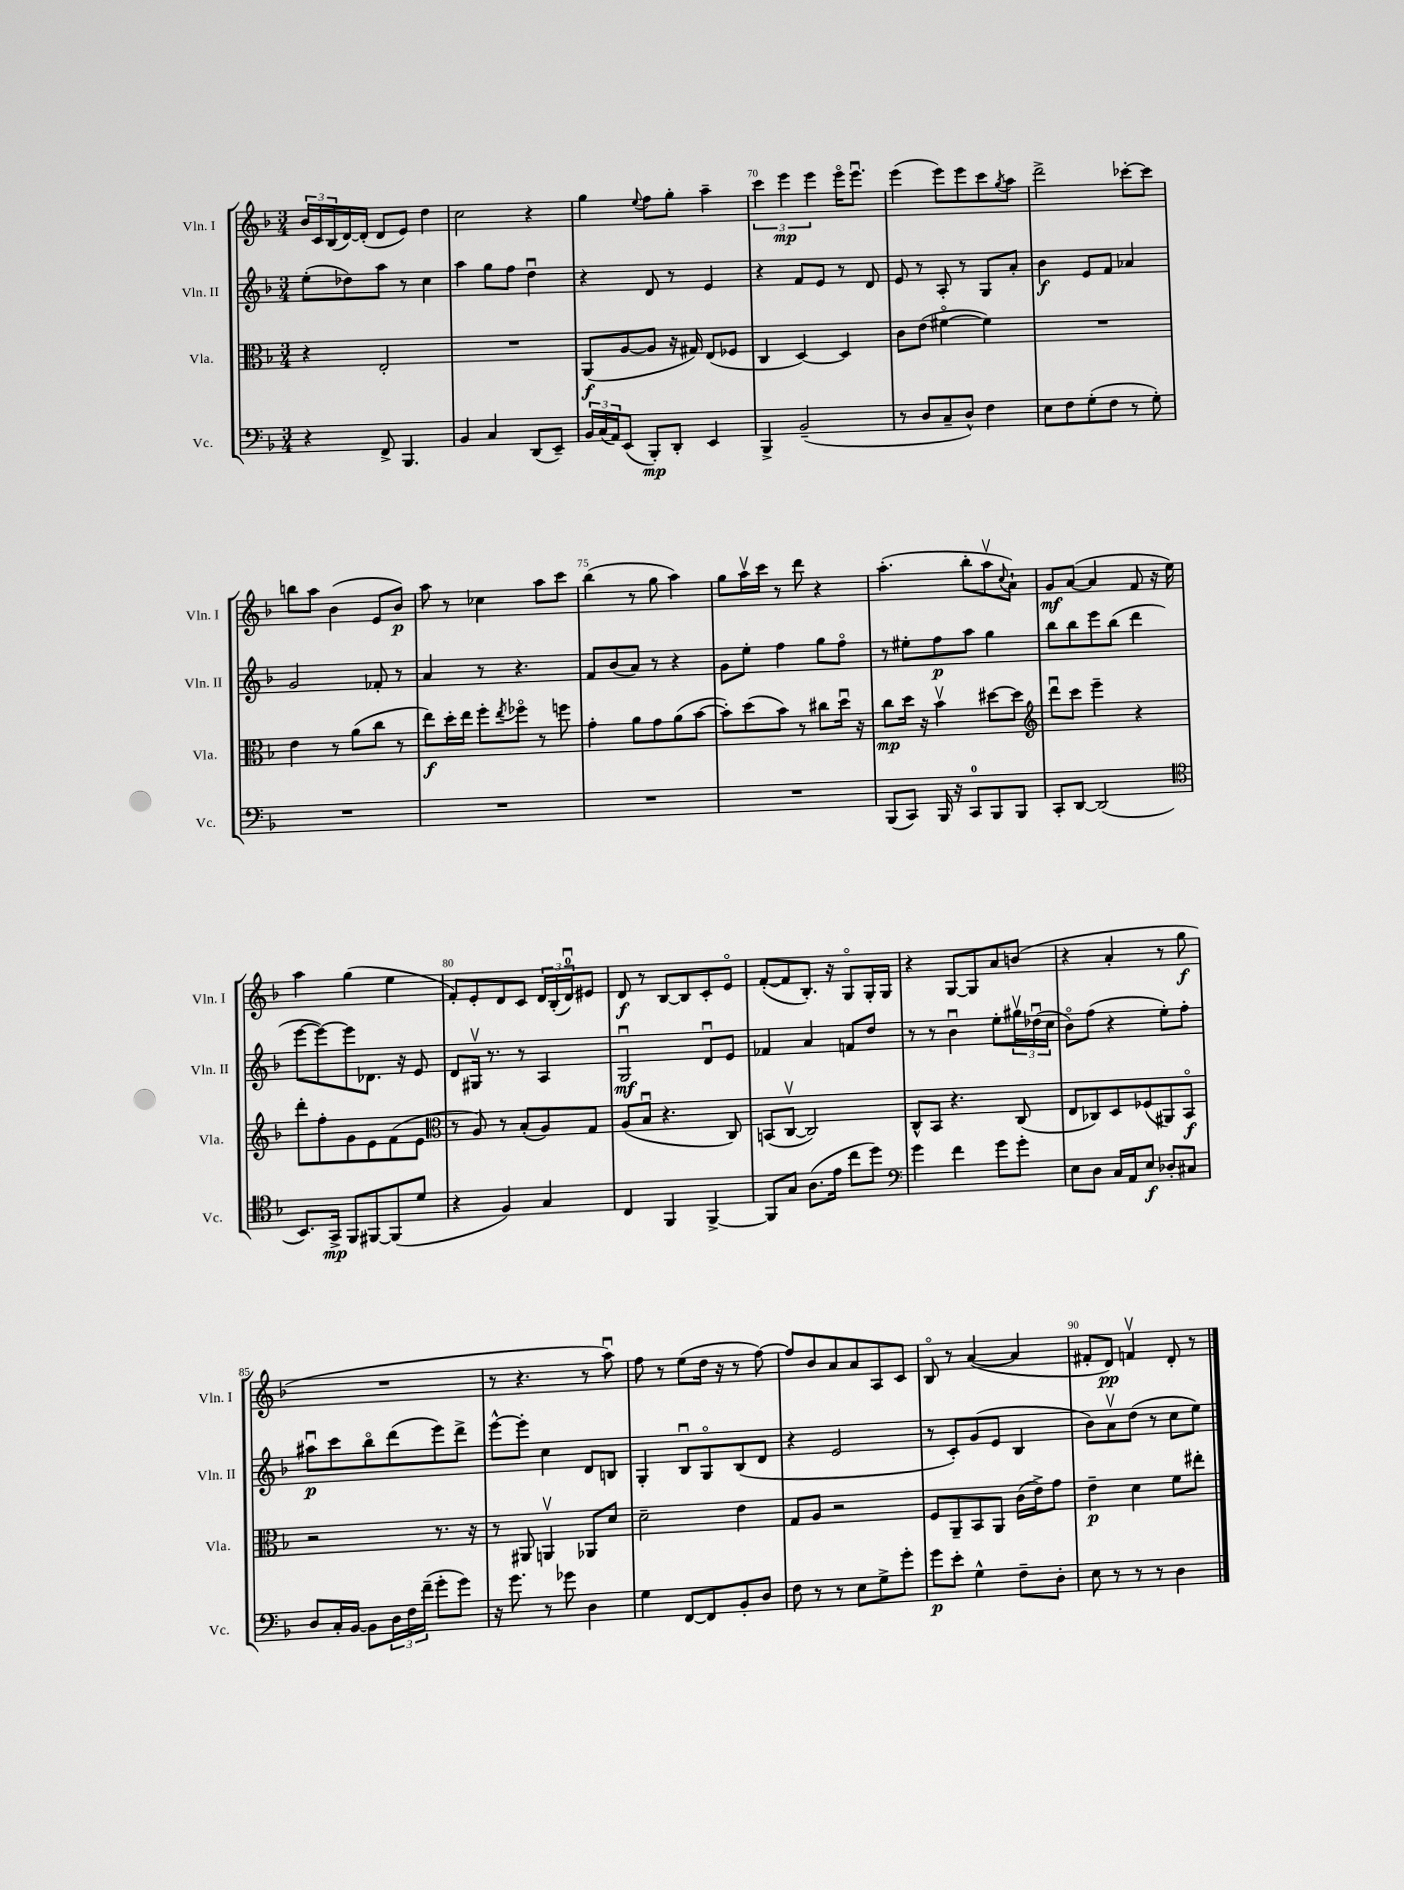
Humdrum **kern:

**kern	**dynam	**kern	**dynam	**kern	**dynam	**kern	**dynam
*part4	*part4	*part3	*part3	*part2	*part2	*part1	*part1
*staff4	*staff4	*staff3	*staff3	*staff2	*staff2	*staff1	*staff1
*I"Vc.	*	*I"Vla.	*	*I"Vln. II	*	*I"Vln. I	*
*I'Vc.	*	*I'Vla.	*	*I'Vln. II	*	*I'Vln. I	*
*clefF4	*	*clefC3	*	*clefG2	*	*clefG2	*
*k[b-]	*	*k[b-]	*	*k[b-]	*	*k[b-]	*
*M3/4	*	*M3/4	*	*M3/4	*	*M3/4	*
=67	=67	=67	=67	=67	=67	=67	=67
4r	.	4r	.	(8ee'\L	.	24b-/LL	.
.	.	.	.	.	.	24c/	.
.	.	.	.	.	.	(24B-/	.
.	.	.	.	8dd-X\)	.	[16d/)	.
.	.	.	.	.	.	(16d'/JJ]	.
8FF^/	.	2E'/	.	8aa\J	.	8d/L	.
4.BBB-/	.	.	.	8r	.	8e/J)	.
.	.	.	.	4cc\	.	4dd\	.
=68	=68	=68	=68	=68	=68	=68	=68
4BB-/	.	2.r	.	4aa\	.	2cc\	.
4C/	.	.	.	8gg\L	.	.	.
.	.	.	.	8ff\J	.	.	.
(8DD/L	.	.	.	4ddu\	.	4r	.
8EE~/J)	.	.	.	.	.	.	.
=69	=69	=69	=69	=69	=69	=69	=69
24BB-/LL	.	(8AA/L	f	4r	.	4gg\	.
(24C/	.	.	.	.	.	.	.
24AA/J)	.	.	.	.	.	.	.
(8EE/J	.	[8A/	.	.	.	.	.
.	.	.	.	.	.	8qqee/	.
8BBB-'/L)	mp	8A/J]	.	8d/	.	8ff\L	.
8DD'/J	.	16r	.	8r	.	8gg'\J	.
.	.	16G#X/)	.	.	.	.	.
4EE/	.	(8E/L	.	4e/	.	4aa~\	.
.	.	8F-X/J	.	.	.	.	.
=70	=70	=70	=70	=70	=70	=70	=70
4BBB-^/	.	4C/	.	4r	.	6ccc\	.
.	.	.	.	.	.	6eee\	mp
(2BB-~/	.	[4D/)	.	8f/L	.	.	.
.	.	.	.	.	.	6eee\	.
.	.	.	.	8e/J	.	.	.
.	.	4D/]	.	8r	.	16eee\KL	.
.	.	.	.	.	.	8.eeeu\J	.
.	.	.	.	8d/	.	.	.
=71	=71	=71	=71	=71	=71	=71	=71
8r	.	8c\L	.	8e/	.	(4eee\	.
8D/L	.	(8e\J	.	8r	.	.	.
8C~/	.	[4f#X\	.	8A'/	.	8eee\L)	.
8D^^/J)	.	.	.	8r	.	8eee\	.
4F\	.	4f#\])	.	8G/L	.	8ccc\	.
.	.	.	.	.	.	8qgg/	.
.	.	.	.	8a'/J	.	8aa\J	.
=72	=72	=72	=72	=72	=72	=72	=72
8E\L	.	2.r	.	4b-\	f	2ddd^\	.
8F\	.	.	.	.	.	.	.
(8G'\	.	.	.	8e/L	.	.	.
8F\J	.	.	.	8f/J	.	.	.
8r	.	.	.	4a-X/	.	[8ccc-X'\L	.
8G'\)	.	.	.	.	.	8ccc-\J]	.
!!LO:LB:g=z
=73	=73	=73	=73	=73	=73	=73	=73
2.r	.	4e\	.	2g/	.	8bbn\L	.
.	.	.	.	.	.	8aa\J	.
.	.	8r	.	.	.	(4b-\	.
.	.	(8a\L	.	.	.	.	.
.	.	8cc\J	.	8f-X'/	.	8e/L	.
.	.	8r	.	8r	.	8b-/J)	p
=74	=74	=74	=74	=74	=74	=74	=74
2.r	.	8ee\L)	f	4a/	.	8aa\	.
.	.	16dd'\L	.	.	.	8r	.
.	.	16ee\JJ	.	.	.	.	.
.	.	8ff'\L	.	8r	.	4cc-X\	.
.	.	8qee/	.	.	.	.	.
.	.	8ff-X\J	.	4.r	.	.	.
.	.	8r	.	.	.	8aa\L	.
.	.	8ffn\	.	.	.	8ccc\J	.
=75	=75	=75	=75	=75	=75	=75	=75
2.r	.	4g'\	.	8f/L	.	(4bb-\	.
.	.	.	.	(8b-/	.	.	.
.	.	8a\L	.	8a/J)	.	8r	.
.	.	8g\	.	8r	.	8gg\	.
.	.	(8a\	.	4r	.	4aa\)	.
.	.	[8b-\J	.	.	.	.	.
=76	=76	=76	=76	=76	=76	=76	=76
2.r	.	8b-'\L])	.	8g\L	.	8gg\L	.
.	.	(8dd\	.	8ee'\J	.	16aav\L	.
.	.	.	.	.	.	16ccc\JJ	.
.	.	8b-\J)	.	4ff\	.	8r	.
.	.	8r	.	.	.	8ddd\	.
.	.	8cc#X\L	.	8gg\L	.	4r	.
.	.	16ddu\Jk	.	8ff\J	.	.	.
.	.	16r	.	.	.	.	.
=77	=77	=77	=77	=77	=77	=77	=77
(8BBB-/L	.	8cc\L	mp	8r	.	(4.aa'\	.
8CC/J)	.	16dd\Jk	.	8ee#X'\L	.	.	.
.	.	16r	.	.	.	.	.
16BBB-/	.	4b-v\	.	8ff\	p	.	.
16r	.	.	.	.	.	.	.
8CC/L	.	.	.	8aa\J	.	8bb-'\L	.
8BBB-/	.	[8dd#X\L	.	4gg\	.	8aav\	.
.	.	.	.	.	.	8qqcc/	.
8BBB-/J	.	8dd#\J]	.	.	.	8a`\J)	.
=78	=78	=78	=78	=78	=78	=78	=78
*	*	*clefG2	*	*	*	*	*
8CC'/L	.	8dddu\L	.	8bb-\L	.	8g/L	mf
[8DD/J	.	8ccc\J	.	8bb-\	.	([8a/J	.
(2DD/]	.	4eee~\	.	8eee\	.	4a/]	.
.	.	.	.	(8bb-\J	.	.	.
.	.	4r	.	4ddd\	.	8f/	.
.	.	.	.	.	.	16r	.
.	.	.	.	.	.	16ee\)	.
!!LO:LB:g=z
=79	=79	=79	=79	=79	=79	=79	=79
*clefC4	*	*	*	*	*	*	*
8.BB-/L)	.	8ddd'\L	.	[8eee\L	.	4aa\	.
.	.	8ff'\	.	8eee\_)	.	.	.
16GG^/Jk	mp	.	.	.	.	.	.
8FF/L	.	8g\	.	8eee\]	.	(4gg\	.
[8FF#X/	.	8e\	.	8.d-X\J	.	.	.
(8FF#/]	.	(8f\	.	.	.	4ee\	.
.	.	.	.	16r	.	.	.
8d/J	.	8e\J	.	8e/	.	.	.
=80	=80	=80	=80	=80	=80	=80	=80
*	*	*clefC3	*	*	*	*	*
4r	.	8r	.	8d/L	.	8f'/L)	.
.	.	8A/)	.	16G#Xv/Jk	.	8e'/	.
.	.	.	.	8.r	.	.	.
4F/)	.	8r	.	.	.	8d/	.
.	.	(8B-'/L	.	8r	.	8c/J	.
4G/	.	8A/)	.	4A/	.	24d/LL	.
.	.	.	.	.	.	(24B-'/	.
.	.	.	.	.	.	24du/J)	.
.	.	8G/J	.	.	.	8e#X/J	.
=81	=81	=81	=81	=81	=81	=81	=81
4C/	.	(8A/L	.	2Gu/	mf	8d/	f
.	.	8B-u/J	.	.	.	8r	.
4FF/	.	4.r	.	.	.	[8B-/L	.
.	.	.	.	.	.	8B-/]	.
[4FF^/	.	.	.	8du/L	.	8c'/	.
.	.	8C/)	.	8e/J	.	8e/J	.
=82	=82	=82	=82	=82	=82	=82	=82
8FF/L]	.	(8BBn/L	.	4f-X/	.	([8f'/L	.
8G/J	.	[8Cv/J	.	.	.	8f/]	.
(8.A\L	.	2C/])	.	4a/	.	8.B-'/J)	.
16e\Jk	.	.	.	.	.	16r	.
8cc\L	.	.	.	8fn/L	.	8G/L	.
8dd\J)	.	.	.	8dd/J	.	16G'/L	.
.	.	.	.	.	.	16G/JJ	.
=83	=83	=83	=83	=83	=83	=83	=83
*clefF4	*	*	*	*	*	*	*
4g\	.	8C^^/L	.	8r	.	4r	.
.	.	8BB-/J	.	8r	.	.	.
4f\	.	4.r	.	4b-u\	.	[8G/L	.
.	.	.	.	.	.	8G/]	.
8g\L	.	.	.	8ee'\L	.	8a/	.
8g'\J	.	(8C/	.	24gg#Xv\L	.	(8bn/J	.
.	.	.	.	(24dd-Xu\	.	.	.
.	.	.	.	24cc\JJ	.	.	.
=84	=84	=84	=84	=84	=84	=84	=84
8E\L	.	8E/L	.	8b-\L)	.	4r	.
8D\J	.	8C-X/)	.	(8ff\J	.	.	.
16C/LL	.	8D/	.	4r	.	4a'/	.
16AA/J	.	.	.	.	.	.	.
8E/J	f	(8F-X/	.	.	.	.	.
8D-X'/L	.	8AA#X/)	.	8ee'\L)	.	8r	.
8C#X/J	.	8BB-/J	f	8ff'\J	.	8gg\	f
!!LO:LB:g=z
=85	=85	=85	=85	=85	=85	=85	=85
8D/L	.	2r	.	8aa#Xu\L	p	2.r	.
16C'/L	.	.	.	8ccc\	.	.	.
[16BB-/JJ	.	.	.	.	.	.	.
8BB-\L]	.	.	.	8bb-\	.	.	.
24D\L	.	.	.	(8ddd\	.	.	.
24F\	.	.	.	.	.	.	.
(24f~\JJ	.	.	.	.	.	.	.
8g'\L	.	8.r	.	8eee\)	.	.	.
8g\J)	.	.	.	8ddd^\J	.	.	.
.	.	16r	.	.	.	.	.
=86	=86	=86	=86	=86	=86	=86	=86
16r	.	8r	.	[8eee^^\L	.	8r	.
8.g\	.	.	.	.	.	.	.
.	.	8AA#X/	.	8eee'\J]	.	4.r	.
8r	.	4AAnv/	.	4cc\	.	.	.
8g-X\	.	.	.	.	.	.	.
4D\	.	8AA-X/L	.	8d/L	.	8r	.
.	.	8d/J	.	8Bn/J	.	8aau\)	.
=87	=87	=87	=87	=87	=87	=87	=87
4G\	.	2d~\	.	4G'/	.	8ff\	.
.	.	.	.	.	.	8r	.
[8FF/L	.	.	.	8B-u/L	.	(8ee\L	.
8FF/]	.	.	.	8G/	.	16dd\Jk	.
.	.	.	.	.	.	16r	.
8BB-'/	.	4e\	.	(8B-/	.	8r	.
8D/J	.	.	.	8d/J	.	[8ff\)	.
=88	=88	=88	=88	=88	=88	=88	=88
8F\	.	8G/L	.	4r	.	8ff/L]	.
8r	.	8A/J	.	.	.	8b-/	.
8r	.	2r	.	2e/	.	8a/	.
8E\L	.	.	.	.	.	8a/	.
8G^\	.	.	.	.	.	8A/	.
8g'\J	.	.	.	.	.	8c/J	.
=89	=89	=89	=89	=89	=89	=89	=89
8g\L	p	8F/L	.	8r	.	8B-/	.
8e'\J	.	8AA~/	.	8c'/L)	.	8r	.
4G^^\	.	8BB-/	.	(8g/	.	([4a/	.
.	.	8AA/J	.	8e/J	.	.	.
8F~\L	.	(16c\LL	.	4B-/	.	4a/]	.
.	.	16e^\J)	.	.	.	.	.
8D'\J	.	8g\J	.	.	.	.	.
=90	=90	=90	=90	=90	=90	=90	=90
8E\	.	4e~\	p	8b-\L)	.	8f#X'/L	.
8r	.	.	.	8av\	.	8d/J)	pp
8r	.	4d\	.	(8dd\J	.	4fnv/	.
8r	.	.	.	8r	.	.	.
4D\	.	8f\L	.	8cc\L	.	8d'/	.
.	.	8ee#X'\J	.	8ee\J)	.	8r	.
==	==	==	==	==	==	==	==
*-	*-	*-	*-	*-	*-	*-	*-
